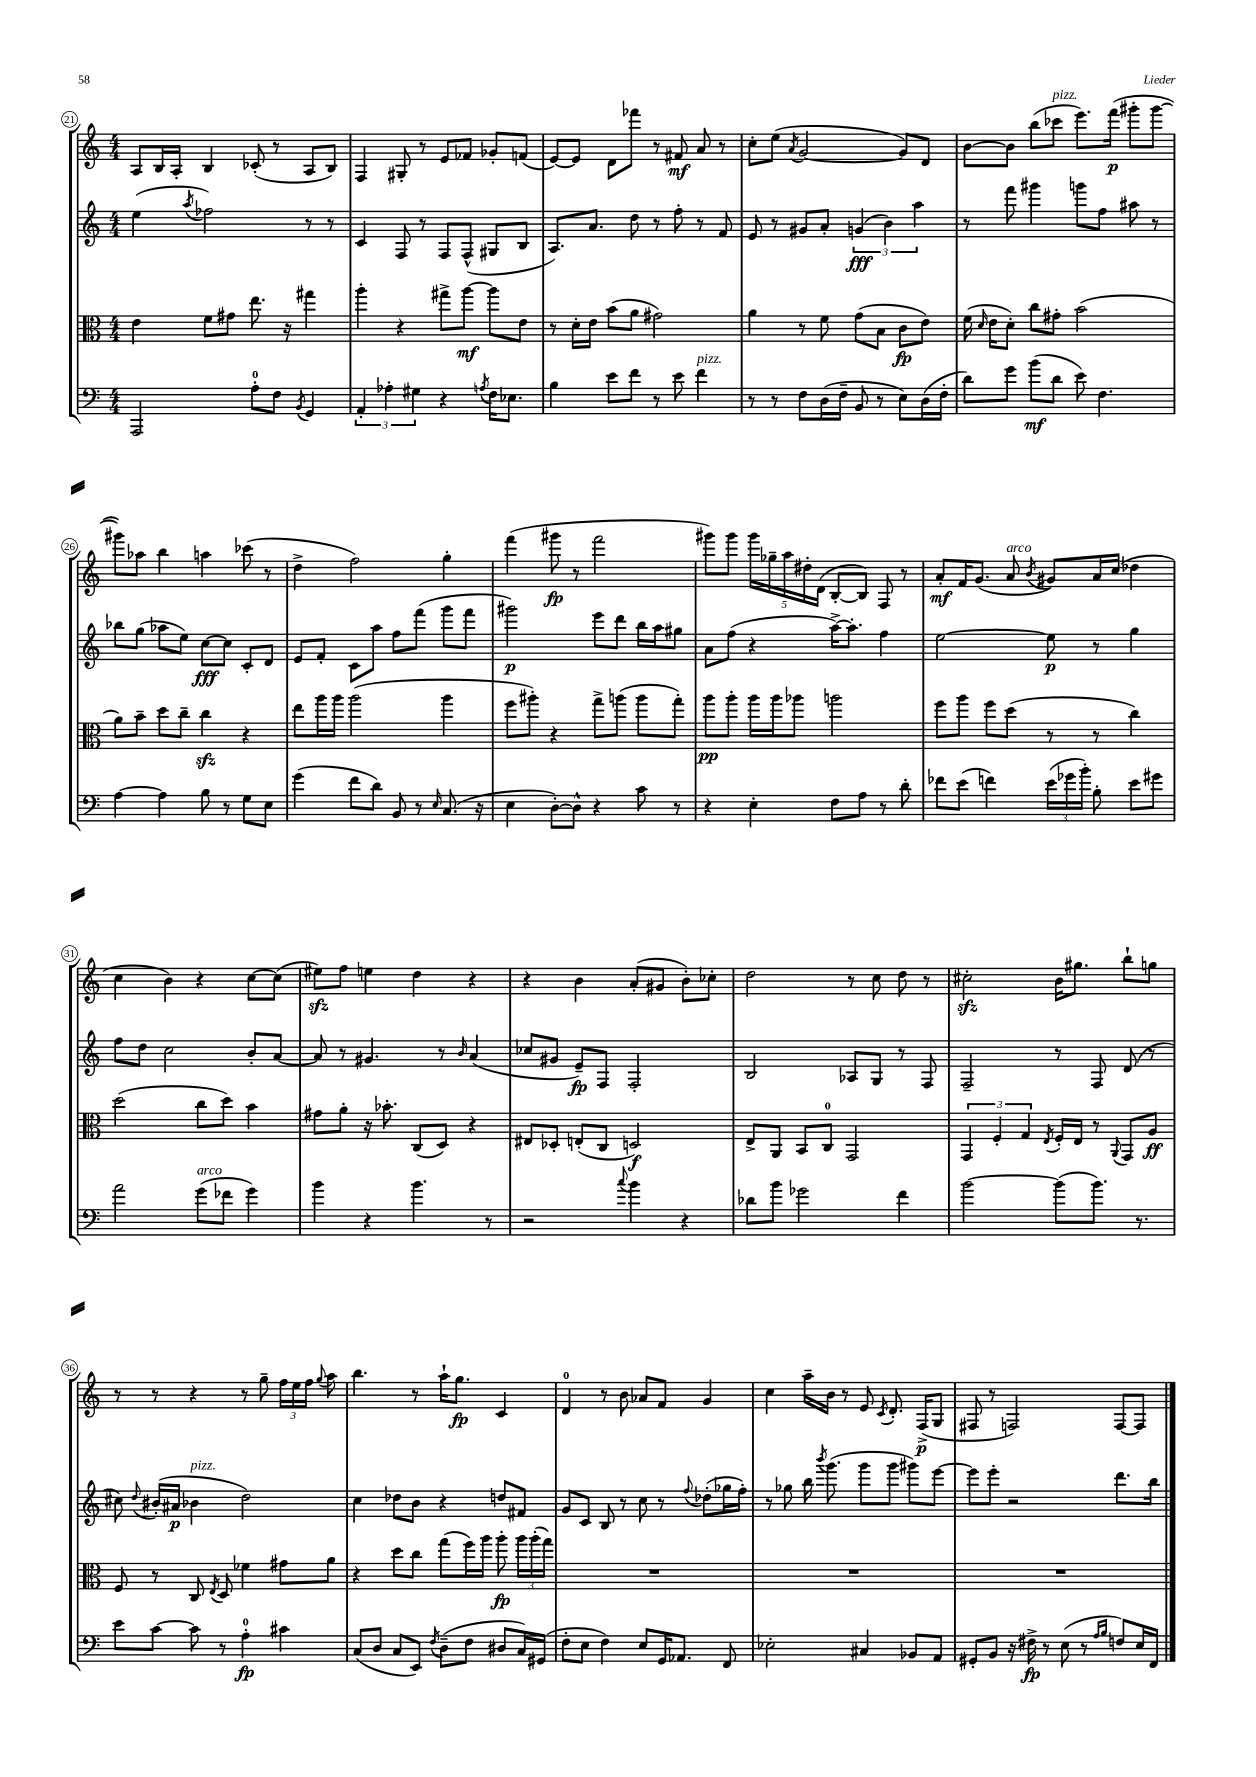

**kern	**dynam	**kern	**dynam	**kern	**dynam	**kern	**dynam
*part4	*part4	*part3	*part3	*part2	*part2	*part1	*part1
*staff4	*staff4	*staff3	*staff3	*staff2	*staff2	*staff1	*staff1
*clefF4	*	*clefC3	*	*clefG2	*	*clefG2	*
*k[]	*	*k[]	*	*k[]	*	*k[]	*
*M4/4	*	*M4/4	*	*M4/4	*	*M4/4	*
=21	=21	=21	=21	=21	=21	=21	=21
2AAA/	.	4e\	.	(4ee\	.	8A/L	.
.	.	.	.	.	.	16B/L	.
.	.	.	.	.	.	16A'/JJ	.
.	.	.	.	8qaa/	.	.	.
.	.	8f\L	.	2ff-X\)	.	4B/	.
.	.	8g#X\J	.	.	.	.	.
8A'\L	.	8.ee\	.	.	.	(8c-X'/	.
8F\J	.	.	.	.	.	8r	.
.	.	16r	.	.	.	.	.
8qBB/	.	.	.	.	.	.	.
4GG/	.	4gg#X\	.	8r	.	8A/L	.
.	.	.	.	8r	.	8B/J)	.
=22	=22	=22	=22	=22	=22	=22	=22
6AA'/	.	4aa'\	.	4c/	.	4F/	.
6A-X'\	.	.	.	.	.	.	.
.	.	4r	.	8F/	.	8G#X'/	.
6G#X\	.	.	.	.	.	.	.
.	.	.	.	8r	.	8r	.
4r	.	8gg#X^\L	.	8F/L	.	8e/L	.
.	.	[8aa\J	mf	(8F^^/J	.	8f-X/J	.
8qAn/	.	.	.	.	.	.	.
16F\KL	.	8aa\L]	.	8G#X/L	.	8g-X'/L	.
8.E-X\J	.	.	.	.	.	.	.
.	.	8e\J	.	8B/J	.	(8fn/J	.
=23	=23	=23	=23	=23	=23	=23	=23
4B\	.	8r	.	8.A/L)	.	[8e/L)	.
.	.	16d'\LL	.	.	.	8e/J]	.
.	.	16e\JJ	.	8.a/J	.	.	.
8e\L	.	(8b\L	.	.	.	8d\L	.
8f\J	.	8a\J	.	8dd\	.	8fff-X\J	.
8r	.	2g#X\)	.	8r	.	8r	.
8e\	.	.	.	8ff'\	.	8f#X/	mf
!LO:TX:a:i:t=pizz.	!	!	!	!	!	!	!
4f\	.	.	.	8r	.	8a/	.
.	.	.	.	8f/	.	8r	.
=24	=24	=24	=24	=24	=24	=24	=24
8r	.	4a\	.	8e/	.	8cc'\L	.
8r	.	.	.	8r	.	(8ee\J	.
.	.	.	.	.	.	8qa/	.
8F\L	.	8r	.	8g#X/L	.	[2g/	.
(16D\L	.	8f\	.	8a'/J	.	.	.
16F~\JJ	.	.	.	.	.	.	.
8BB/	.	(8g\L	.	(6gn/	fff	.	.
8r	.	8B\J	.	.	.	.	.
.	.	.	.	6b\)	.	.	.
8E\L)	.	8c\L	fp	.	.	8g/L])	.
.	.	.	.	6aa\	.	.	.
(16D\L	.	8e\J)	.	.	.	8d/J	.
16F'\JJ	.	.	.	.	.	.	.
=25	=25	=25	=25	=25	=25	=25	=25
8d\L)	.	(16f\	.	8r	.	[8b\L	.
.	.	16qqd/	.	.	.	.	.
.	.	16e\KL	.	.	.	.	.
8g\J	.	8d'\J)	.	8fff\	.	8b\J]	.
(8b\L	mf	8cc\L	.	4ggg#X\	.	(8bb\L	.
!	!	!	!	!	!	!LO:TX:a:i:t=pizz.	!
8d\J	.	8g#X'\J	.	.	.	8ccc-X\J	.
8e\)	.	(2b\	.	8gggn\L	.	8.eee\L)	.
4.F\	.	.	.	8ff\J	.	.	.
.	.	.	.	.	.	(16fff\Jk	p
.	.	.	.	8aa#X\	.	8ggg#X'\L	.
.	.	.	.	8r	.	[8ggg#\J	.
!!LO:LB:g=z
=26	=26	=26	=26	=26	=26	=26	=26
[4A\	.	8a\L)	.	8bb-X\L	.	8ggg#X\L])	.
.	.	8b~\J	.	(8gg\J	.	8aa-X\J	.
4A\]	.	8dd\L	.	8aa-X\L	.	4bb\	.
.	.	8cc~\J	.	8ee\J)	.	.	.
8B\	.	4cczz\	.	[8cc\L	fff	4aan\	.
8r	.	.	.	8cc\J]	.	.	.
8G\L	.	4r	.	8c'/L	.	(8ccc-X\	.
8E\J	.	.	.	8d/J	.	8r	.
=27	=27	=27	=27	=27	=27	=27	=27
(4g\	.	8ee\L	.	8e/L	.	4dd^\	.
.	.	16aa\L	.	8f'/J	.	.	.
.	.	16aa\JJ	.	.	.	.	.
8f\L	.	(2aa\	.	8c\L	.	2ff\)	.
8d\J)	.	.	.	8aa\J	.	.	.
8BB/	.	.	.	8ff\L	.	.	.
8r	.	.	.	(8fff\J	.	.	.
16qqE/	.	.	.	.	.	.	.
(8.C/	.	4aa\	.	8ggg\L	.	4gg'\	.
.	.	.	.	8fff\J	.	.	.
16r	.	.	.	.	.	.	.
=28	=28	=28	=28	=28	=28	=28	=28
4E\	.	8ff\L	.	2ggg#X\)	p	(4fff\	.
.	.	8aa#X'\J)	.	.	.	.	.
[8D'\L)	.	4r	.	.	.	8ggg#X\	fp
8D^^\J]	.	.	.	.	.	8r	.
4r	.	8gg^\L	.	8eee\L	.	2fff\	.
.	.	(8aan\J	.	8ddd\J	.	.	.
8c\	.	8aa\L	.	16bb\LL	.	.	.
.	.	.	.	16aa\J	.	.	.
8r	.	8gg'\J)	.	8gg#X\J	.	.	.
=29	=29	=29	=29	=29	=29	=29	=29
4r	.	8aa\L	pp	8a\L	.	8ggg#X\L)	.
.	.	8aa'\J	.	(8ff\J	.	8ggg#\J	.
4E'\	.	16aa\LL	.	4r	.	20ggg#\LL	.
.	.	.	.	.	.	20gg-X~\	.
.	.	16aa\J	.	.	.	.	.
.	.	.	.	.	.	20aa\	.
.	.	8aa-X\J	.	.	.	.	.
.	.	.	.	.	.	20dd#X'\	.
.	.	.	.	.	.	(20d\JJ	.
8F\L	.	2aan\	.	[16aa^\KL)	.	[8B'/L	.
.	.	.	.	8.aa'\J]	.	.	.
8A\J	.	.	.	.	.	8B/J])	.
8r	.	.	.	4ff\	.	8F/	.
8d'\	.	.	.	.	.	8r	.
=30	=30	=30	=30	=30	=30	=30	=30
8f-X\L	.	8ff\L	.	[2ee\	.	8a'/L	mf
(8e\J	.	8aa\J	.	.	.	16f/K	.
.	.	.	.	.	.	(8.g/J	.
4fn\)	.	8ff\L	.	.	.	.	.
!	!	!	!	!	!	!LO:TX:a:i:t=arco	!
.	.	(8dd\J	.	.	.	8a/	.
.	.	.	.	.	.	8qb/	.
(24e\LL	.	8r	.	8ee\]	p	8g#X/L)	.
24g-X\	.	.	.	.	.	.	.
24b'\JJ)	.	.	.	.	.	.	.
8B'\	.	8r	.	8r	.	16a/L	.
.	.	.	.	.	.	(16cc/JJ	.
8e\L	.	4cc\)	.	4gg\	.	4dd-X\	.
8g#X\J	.	.	.	.	.	.	.
!!LO:LB:g=z
=31	=31	=31	=31	=31	=31	=31	=31
2a\	.	(2dd\	.	8ff\L	.	4cc\	.
.	.	.	.	8dd\J	.	.	.
.	.	.	.	2cc\	.	4b\)	.
!LO:TX:a:i:t=arco	!	!	!	!	!	!	!
(8g\L	.	8cc\L	.	.	.	4r	.
8f-X\J	.	8dd\J)	.	.	.	.	.
4g\)	.	4b\	.	8b'/L	.	[8cc\L	.
.	.	.	.	[8a/J	.	(8cc\J]	.
=32	=32	=32	=32	=32	=32	=32	=32
4b\	.	8g#X\L	.	8a/]	.	8ee#Xzz\L)	.
.	.	8a'\J	.	8r	.	8ff\J	.
4r	.	16r	.	4.g#X/	.	4een\	.
.	.	8.b-X'\	.	.	.	.	.
4.b\	.	(8C/L	.	.	.	4dd\	.
.	.	8D/J)	.	8r	.	.	.
.	.	.	.	16qqb/	.	.	.
.	.	4r	.	(4a/	.	4r	.
8r	.	.	.	.	.	.	.
=33	=33	=33	=33	=33	=33	=33	=33
2r	.	8E#X/L	.	8cc-X/L	.	4r	.
.	.	8D-X'/J	.	8g#X/J	.	.	.
.	.	(8En'/L	.	8e~/L)	fp	4b\	.
.	.	8C/J	.	8F/J	.	.	.
8qqcc/	.	.	.	.	.	.	.
4b\	.	2Dn/)	f	2F'/	.	(8a'/L	.
.	.	.	.	.	.	8g#X/J	.
4r	.	.	.	.	.	8b'\L)	.
.	.	.	.	.	.	8cc-X'\J	.
=34	=34	=34	=34	=34	=34	=34	=34
8d-X\L	.	8E^/L	.	2B/	.	2dd\	.
8b\J	.	8AA/J	.	.	.	.	.
2g-X\	.	8BB/L	.	.	.	.	.
.	.	8C/J	.	.	.	.	.
.	.	2GG/	.	8A-X/L	.	8r	.
.	.	.	.	8G/J	.	8cc\	.
4f\	.	.	.	8r	.	8dd\	.
.	.	.	.	8F/	.	8r	.
=35	=35	=35	=35	=35	=35	=35	=35
[2b\	.	6GG/	.	2F~/	.	2cc#Xzz'\	.
.	.	6F'/	.	.	.	.	.
.	.	6G/	.	.	.	.	.
.	.	8qE/	.	.	.	.	.
(8b\L]	.	16F'/LL	.	8r	.	16b\KL	.
.	.	16E/JJ	.	.	.	8.gg#X\J	.
8.b\J)	.	8r	.	8F/	.	.	.
.	.	8qqAA/	.	.	.	.	.
.	.	8GG/L	.	(8d/	.	8bb`\L	.
8.r	.	.	.	.	.	.	.
.	.	8A/J	ff	8r	.	8ggn\J	.
!!LO:LB:g=z
=36	=36	=36	=36	=36	=36	=36	=36
8e\L	.	8F/	.	8cc#X\)	.	8r	.
.	.	.	.	8qqdd/	.	.	.
[8c\J	.	8r	.	(16b#X'/LL	.	8r	.
.	.	.	.	16a#X/JJ	p	.	.
!	!	!	!	!LO:TX:a:i:t=pizz.	!	!	!
8c\]	.	8C/	.	4b-X\	.	4r	.
.	.	8qE/	.	.	.	.	.
8r	.	8D/	.	.	.	.	.
4A'\	fp	4f-X\	.	2dd\)	.	8r	.
.	.	.	.	.	.	8gg~\	.
4c#X\	.	8g#X\L	.	.	.	24ff\LL	.
.	.	.	.	.	.	24ee\	.
.	.	.	.	.	.	24ff\JJ	.
.	.	.	.	.	.	8qqgg/	.
.	.	8a\J	.	.	.	8aa\	.
=37	=37	=37	=37	=37	=37	=37	=37
(8C/L	.	4r	.	4cc\	.	4.bb\	.
8D/J	.	.	.	.	.	.	.
8C/L	.	8dd\L	.	8dd-X\L	.	.	.
8EE/J)	.	8cc\J	.	8b\J	.	8r	.
8qF/	.	.	.	.	.	.	.
(8D~\L	.	(8gg\L	.	4r	.	16aa`\KL	.
.	.	.	.	.	.	8.gg\J	fp
8F\J	.	16ff\L)	.	.	.	.	.
.	.	16aa\JJ	.	.	.	.	.
8D#X/L	.	8aa'\	fp	8ddn/L	.	4c/	.
16C/L)	.	24aa\LL	.	8f#X/J	.	.	.
.	.	(24aa'\	.	.	.	.	.
(16GG#X/JJ	.	.	.	.	.	.	.
.	.	24gg\JJ)	.	.	.	.	.
=38	=38	=38	=38	=38	=38	=38	=38
8F'\L	.	1r	.	8g/L	.	4d/	.
8E\J	.	.	.	8c/J	.	.	.
4F\)	.	.	.	8B/	.	8r	.
.	.	.	.	8r	.	8b\	.
8E/L	.	.	.	8cc\	.	8a-X/L	.
16GG/K	.	.	.	8r	.	8f/J	.
8.AA-X/J	.	.	.	.	.	.	.
.	.	.	.	8qqff/	.	.	.
.	.	.	.	(8dd-X'\L	.	4g/	.
8FF/	.	.	.	16gg-X\L	.	.	.
.	.	.	.	16ff'\JJ)	.	.	.
=39	=39	=39	=39	=39	=39	=39	=39
2E-X'\	.	1r	.	8r	.	4cc\	.
.	.	.	.	8gg-X\	.	.	.
.	.	.	.	16bb\	.	16aa~\LL	.
.	.	.	.	8qbbb/	.	.	.
.	.	.	.	(8.ggg\	.	16b\JJ	.
.	.	.	.	.	.	8r	.
4C#X/	.	.	.	8ggg\L	.	8e/	.
.	.	.	.	.	.	8qc/	.
.	.	.	.	8ggg\J	.	8.d'/	.
8BB-X/L	.	.	.	8ggg#X\L)	.	.	.
.	.	.	.	.	.	(16F^/KL	p
8AA/J	.	.	.	[8eee\J	.	8G/J	.
=40	=40	=40	=40	=40	=40	=40	=40
8GG#X'/L	.	1r	.	8eee\L]	.	8F#X/	.
8BB/J	.	.	.	8eee'\J	.	8r	.
16r	.	.	.	2r	.	2Fn/)	.
16F#X^\	fp	.	.	.	.	.	.
8r	.	.	.	.	.	.	.
(8E\	.	.	.	.	.	.	.
8r	.	.	.	.	.	.	.
16qqA/LL	.	.	.	.	.	.	.
16qqB/JJ	.	.	.	.	.	.	.
8Fn/L)	.	.	.	8.ddd\L	.	[8F/L	.
16E/L	.	.	.	.	.	8F/J]	.
16FF/JJ	.	.	.	16bb\Jk	.	.	.
==	==	==	==	==	==	==	==
*-	*-	*-	*-	*-	*-	*-	*-
